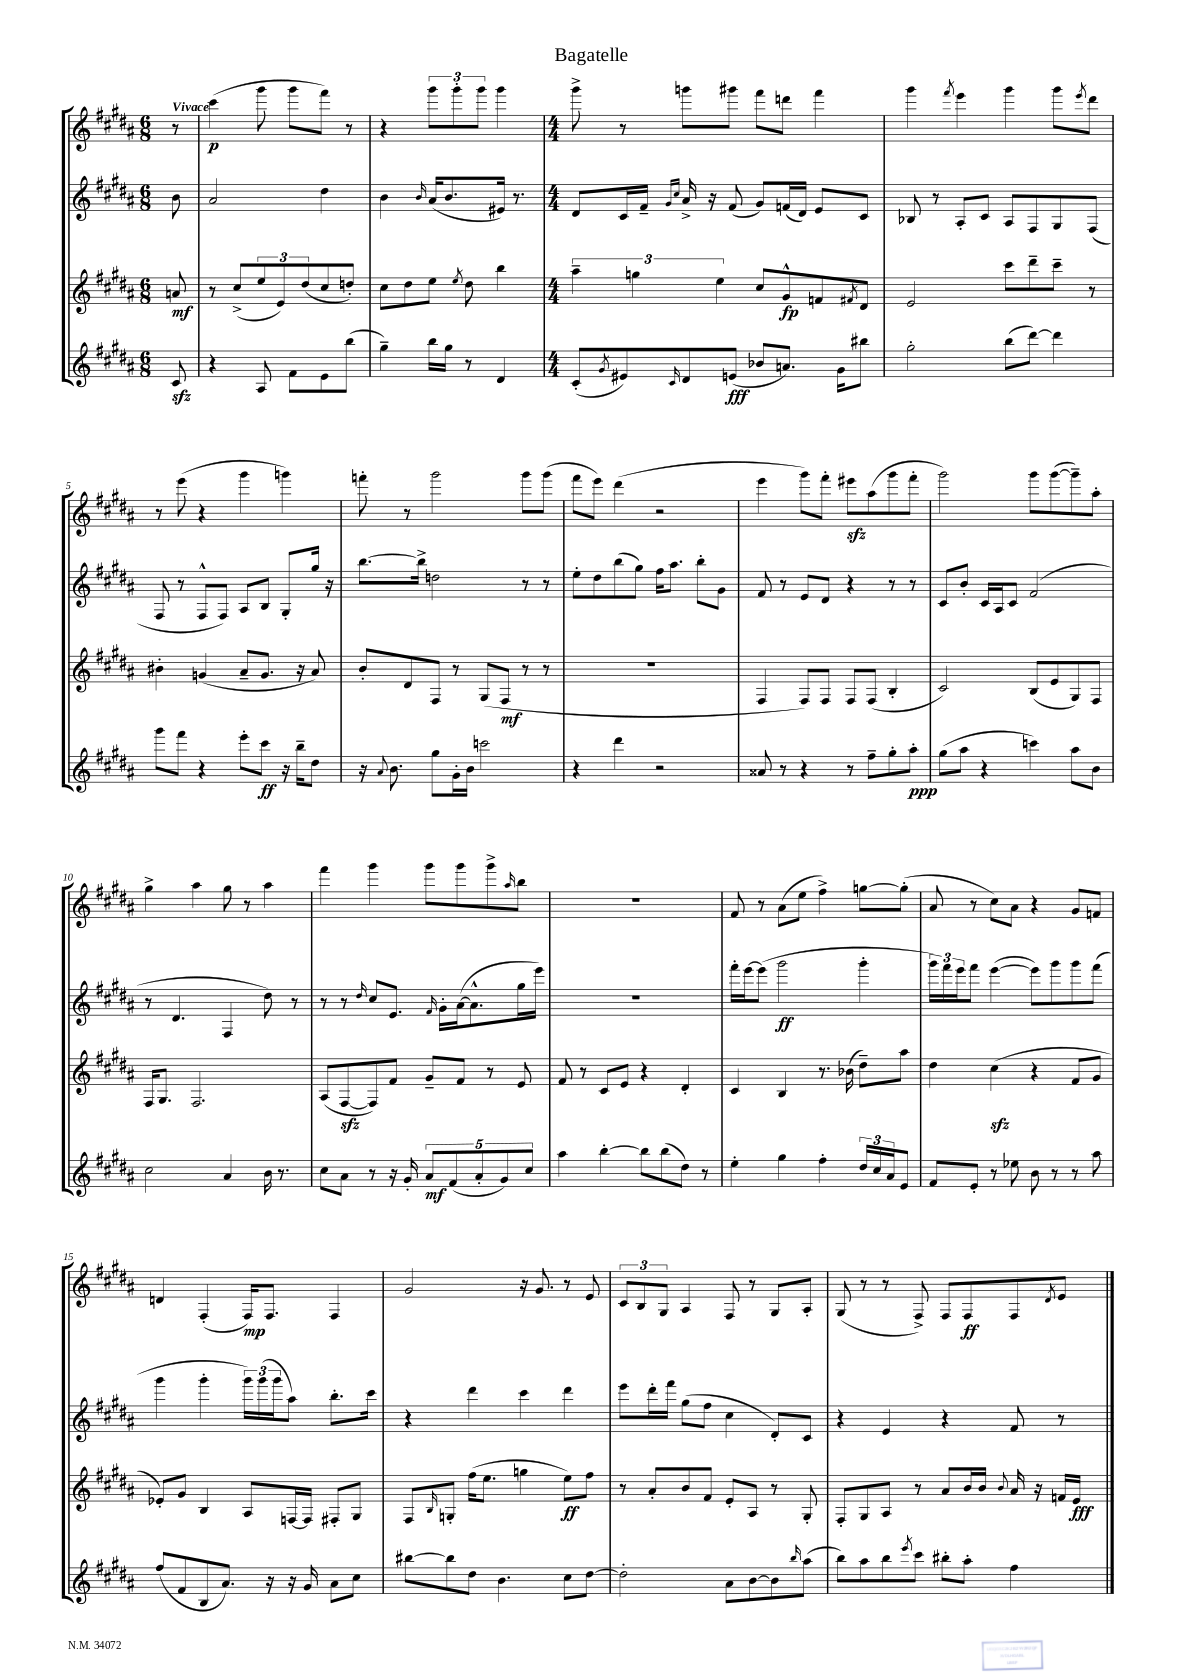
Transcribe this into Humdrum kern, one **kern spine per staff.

**kern	**kern	**kern	**kern
*staff4	*staff3	*staff2	*staff1
*clefG2	*clefG2	*clefG2	*clefG2
*k[f#c#g#d#a#]	*k[f#c#g#d#a#]	*k[f#c#g#d#a#]	*k[f#c#g#d#a#]
*M6/8	*M6/8	*M6/8	*M6/8
8c#/	8a/	8b\	8r
=	=	=	=
4r	8r	2a#/	(4ccc#\
.	(8cc#^/L	.	.
8A#/	12ee/	.	8ggg#\
.	12e/)	.	.
8f#\L	.	.	8ggg#\L
.	(12dd#/	.	.
8e\	8cc#/	4dd#\	8fff#\J)
(8bb\J	8dd'/J)	.	8r
=	=	=	=
4gg#~\)	8cc#\L	4b\	4r
.	8dd#\	.	.
.	.	16qqb/	.
16bb\LL	8ee\J	(16a#/LK	12ggg#\L
16gg#\JJ	.	8.b/	.
.	.	.	12ggg#'\
.	8qee/	.	.
8r	8dd#\	.	.
.	.	.	12ggg#\J
4d#/	4bb\	16e#/Jk)	4ggg#\
.	.	8.r	.
=	=	=	=
*M4/4	*M4/4	*M4/4	*M4/4
(8c#'/L	6aa#~\	8d#/L	8ggg#^\
8qg#/	.	.	.
8e#/)	.	16c#/L	8r
.	6gg\	.	.
.	.	16f#~/JJ	.
.	.	16qqg#/LL	.
16qqc#/	.	16qqcc#/JJ	.
8d#/	.	16a#^/	8ggg\L
.	.	16r	.
.	6ee\	.	.
(8e/J	.	(8f#/	8ggg#\J
8b-/L	8cc#/L	8g#/L)	8fff#\L
8.a/J)	8g#^^/	(16f/L	8ddd\J
.	.	16d#/JJ)	.
.	8f/	8e/L	4fff#\
16g#\LK	.	.	.
.	8qf#/	.	.
8bb#\J	8d#/J	8c#/J	.
=	=	=	=
2gg#'\	2e/	8B-/	4ggg#\
.	.	8r	.
.	.	.	8qfff#/
.	.	8A#'/L	4eee\
.	.	8c#/J	.
(8bb\L	8ccc#\L	8A#/L	4ggg#\
[8ddd#\J)	8ddd#~\	8F#/	.
4ddd#\]	8ccc#~\J	8G#/	8ggg#\L
.	.	.	8qeee/
.	8r	(8F#/J	8ddd#\J
=	=	=	=
8ggg#\L	4b#'\	8F#/	8r
8fff#\J	.	8r	(8eee\
4r	(4g/	8F#^^/L	4r
.	.	8F#/J)	.
8eee'\L	8a#~/L	8A#/L	4ggg#\
8ccc#\J	8.g/J	8B/J	.
16r	.	8G#'/L	4ggg\)
16bb~\LK	16r	.	.
8dd#\J	8a#/)	16gg#/Jk	.
.	.	16r	.
=	=	=	=
16r	8b'/L	[8.bb\L	8fff'\
8qqa#/	.	.	.
8.b\	.	.	.
.	8d#/	.	8r
.	.	16bb^\]Jk	.
8gg#\L	8F#/J	2dd\	2ggg#\
16g#'\L	8r	.	.
16b\JJ	.	.	.
2ccc\	(8G#/L	.	.
.	8F#/J	.	.
.	8r	8r	8ggg#\L
.	8r	8r	(8ggg#\J
=	=	=	=
4r	1r	8ee'\L	8fff#\L
.	.	8dd#\	8eee\J)
4ddd#\	.	(8bb\	(4ddd#\
.	.	8gg#\J)	.
2r	.	16ff#\LK	2r
.	.	8.aa#\J	.
.	.	8bb'\L	.
.	.	8g#\J	.
=	=	=	=
8a##/	4F#/	8f#/	4eee\
8r	.	8r	.
4r	8F#/L)	8e/L	8ggg#\L)
.	8F#/J	8d#/J	8fff#'\J
8r	8F#/L	4r	8eee#\L
8ff#~\L	(8F#/J	.	(8aa#\
8gg#'\	4B'/	8r	8ggg#\
8aa#'\J	.	8r	8fff#'\J
=	=	=	=
(8gg#\L	2c#/)	8c#/L	2ggg#\)
8aa#\J	.	8b'/J	.
4r	.	16c#/LL	.
.	.	16A#/J	.
.	.	8c#/J	.
4ccc\)	(8B/L	(2f#/	8ggg#\L
.	8e/	.	([8ggg#\
8aa#\L	8G#/)	.	8ggg#~\])
8b\J	8F#/J	.	8aa#'\J
=	=	=	=
2cc#\	16F#/LK	8r	4gg#^\
.	8.G#/J	.	.
.	.	4.d#/	.
.	2.F#/	.	4aa#\
4a#/	.	4F#/	8gg#\
.	.	.	8r
16b\	.	8dd#\)	4aa#\
8.r	.	.	.
.	.	8r	.
=	=	=	=
8cc#\L	(8A#/L	8r	4fff#\
8a#\J	[8F#/	8r	.
.	.	16qqdd#/	.
8r	8F#/])	8cc#/L	4ggg#\
16r	8f#/J	8.e/J	.
16g#'/	.	.	.
10a#/L	8g#~/L	.	8ggg#\L
.	.	16qqf#/	.
.	.	16g#'\LL	.
(10f#/	.	.	.
.	8f#/J	([16a#\J	8ggg#\
.	.	8.a#^^\]	.
10a#'/	.	.	.
.	8r	.	8ggg#^\
10g#/)	.	.	.
.	.	.	16qqaa#/
.	8e/	16gg#\L	8bb\J
10cc#/J	.	.	.
.	.	16eee\JJ)	.
=	=	=	=
4aa#\	8f#/	1r	1r
.	8r	.	.
[4bb'\	8c#/L	.	.
.	8e/J	.	.
8bb\]L	4r	.	.
(8bb\	.	.	.
8dd#\J)	4d#'/	.	.
8r	.	.	.
=	=	=	=
4ee'\	4c#/	16fff#'\LL	8f#/
.	.	[16eee\J	.
.	.	(8eee\]J	8r
4gg#\	4B/	2ggg#\	(8a#\L
.	.	.	8ee\J
4ff#'\	8.r	.	4ff#^\)
.	(16b-\	.	.
24dd#/LL	8dd#~\L)	4ggg#'\	[8gg\L
24cc#/	.	.	.
24a#/J	.	.	.
8e/J	8aa#\J	.	(8gg'\]J
=	=	=	=
8f#/L	4dd#\	24ggg#\LL)	8a#/
.	.	24fff#\	.
.	.	24eee\J	.
8e'/J	.	8fff#\J	8r
8r	(4cc#\	([4eee\	8cc#\L)
8ee-\	.	.	8a#\J
8b\	4r	8eee\]L)	4r
8r	.	8ggg#\	.
8r	8f#/L	8ggg#\	8g#/L
8aa#\	8g#/J	(8fff#\J	8f/J
=	=	=	=
(8ff#/L	8e-'/L)	4ggg#\	4d/
8f#/	8g#/J	.	.
8B/	4B/	4ggg#'\	(4F#'/
8.a#/J)	.	.	.
.	8A#/L	24ggg#\LL)	16F#/LK)
.	.	(24ggg#\	.
16r	.	.	8.F#/J
.	.	24ggg#\J	.
16r	[16F/L	8aa#\J)	.
16g#/	16F/]JJ	.	.
8a#\L	8F#'/L	8.bb'\L	4F#/
8cc#\J	8G#/J	.	.
.	.	16ccc#\Jk	.
=	=	=	=
[8bb#\L	8F#/L	4r	2g#/
.	16qqB/	.	.
8bb#\]	8G'/J	.	.
8dd#\J	(16ff#\LK	4ddd#\	.
.	8.ee\J	.	.
4.b\	.	.	.
.	4gg\	4ccc#\	16r
.	.	.	8.g#/
8cc#\L	8ee\L)	4ddd#\	8r
[8dd#\J	8ff#\J	.	8e/
=	=	=	=
2dd#'\]	8r	8eee\L	12c#/L
.	.	.	12B/
.	8a#'/L	16ddd#'\L	.
.	.	.	12G#/J
.	.	16fff#\JJ	.
.	8b/	(8gg#\L	4A#/
.	8f#/J	8ff#\J	.
8a#\L	8e'/L	4cc#\	8F#/
[8b\	8A#/J	.	8r
8b\]	8r	8d#'/L)	8G#/L
16qqbb/	.	.	.
(8aa#\J	8G#'/	8c#/J	8A#'/J
=	=	=	=
8bb\L)	8F#'/L	4r	(8G#/
8aa#\	8G#/	.	8r
8bb\	8A#/J	4e/	8r
8qeee/	.	.	.
8ccc#\J	8r	.	8F#^/)
8bb#'\L	8a#/L	4r	8F#/L
8aa#'\J	16b/L	.	8F#/
.	16b/JJ	.	.
.	8qqb/	.	.
4ff#\	16a#/	8f#/	8F#/
.	16r	.	.
.	.	.	8qd#/
.	16f/LL	8r	8e/J
.	16e/JJ	.	.
==	==	==	==
*-	*-	*-	*-
